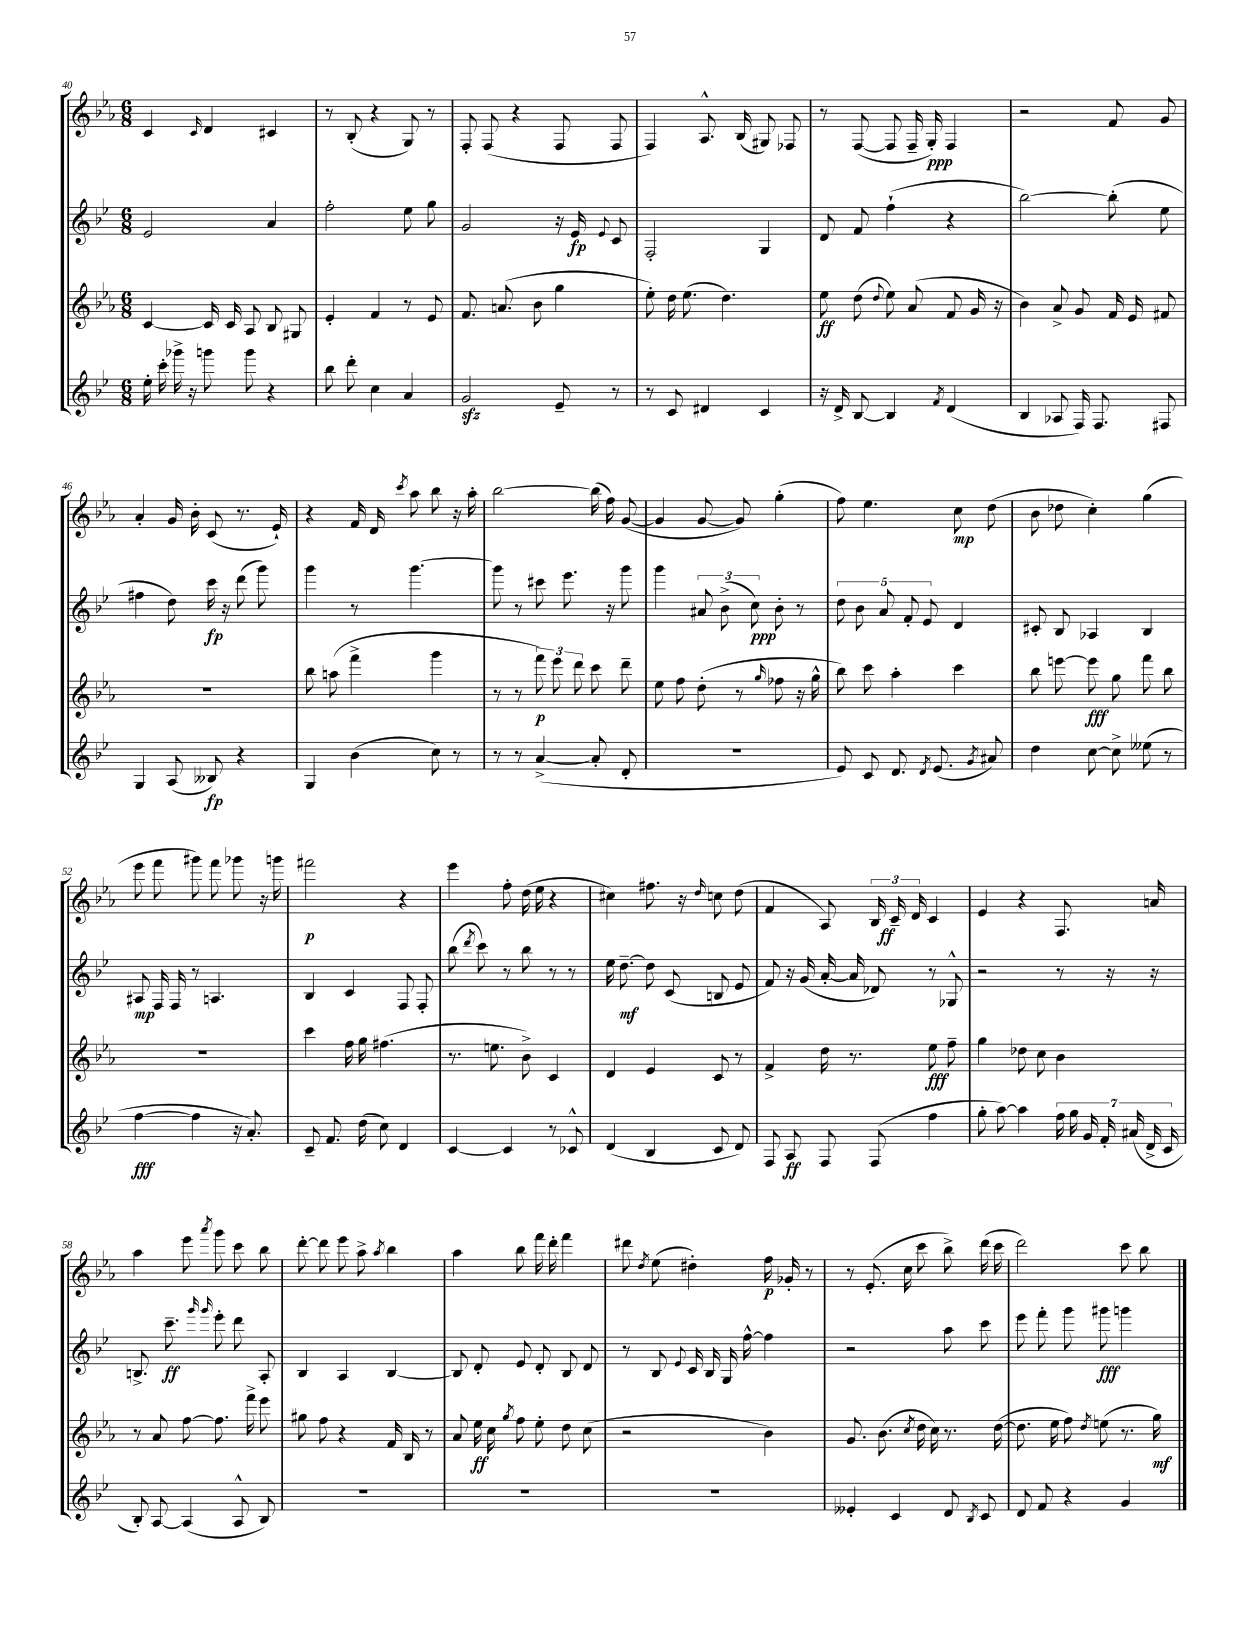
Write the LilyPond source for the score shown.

<<
\new StaffGroup <<
\new Staff = "s0" {
    \clef treble \key ees \major \numericTimeSignature \time 6/8
    \autoBeamOff c'4 \grace { c'16 } d'4 cis'4 |
    r8 bes8-.( r4 g8) r8 |
    f8-. f8( r4 f8 f8 |
    f4) aes8.-^ bes16( gis8) fes8 |
    r8 f8~( f8 f16-- g16-.\ppp) f4 |
    r2 f'8 g'8 |
    aes'4-. g'16 bes'16-. c'8( r8. ees'16-!) |
    r4 f'16 d'16 \acciaccatura { c'''8 } aes''8 bes''8 r16 aes''16-. |
    bes''2~ bes''16( f''16) g'8~( |
    g'4 g'8~ g'8) g''4-.( |
    f''8) ees''4. c''8\mp d''8( |
    bes'8 des''8 c''4-.) g''4( |
    ees'''8 f'''8 gis'''8) f'''8 ges'''8 r16 g'''16 |
    fis'''2\p r4 |
    ees'''4 f''8-. d''16( ees''16 r4 |
    cis''4) fis''8. r16 \grace { d''16 } c''8 d''8( |
    f'4 aes8) \tuplet 3/2 { bes16 c'16--\ff d'16 } c'4 |
    ees'4 r4 f8. a'16 |
    aes''4 ees'''8 \acciaccatura { aes'''8 } g'''8 c'''8 bes''8 |
    d'''8~-. d'''8 ees'''8 aes''8-> \acciaccatura { aes''8 } bes''4 |
    aes''4 bes''8 f'''16 d'''16-. f'''4 |
    dis'''8 \acciaccatura { d''8 } ees''8( dis''4-.) f''16\p ges'16-. r8 |
    r8 ees'8.-.( c''16 c'''8 bes''8->) d'''16( c'''16 |
    d'''2) c'''8 bes''8 \bar "|." |
}
\new Staff = "s1" {
    \clef treble \key bes \major \numericTimeSignature \time 6/8
    \autoBeamOff ees'2 a'4 |
    f''2-. ees''8 g''8 |
    g'2 r16 ees'16\fp \appoggiatura { ees'8 } c'8 |
    f2-. g4 |
    d'8 f'8 f''4-!( r4 |
    bes''2~) bes''8-.( ees''8 |
    fis''4 d''8) c'''16\fp r16 d'''8( g'''8) |
    g'''4 r8 g'''4.~ |
    g'''8 r8 cis'''8 ees'''8. r16 g'''8 |
    g'''4 \tuplet 3/2 { ais'8 bes'8->( c''8\ppp) } bes'8-. r8 |
    \tuplet 5/4 { d''8 bes'8 a'8 f'8-. ees'8 } d'4 |
    cis'8-. bes8 aes4 bes4 |
    ais8\mp f16 f16 r8 a4. |
    bes4 c'4 f8 f8-. |
    bes''8( \acciaccatura { d'''8 } c'''8) r8 bes''8 r8 r8 |
    ees''16 d''8.~--\mf d''8 c'8( b8 ees'8 |
    f'8) r16 g'16( a'16~-. a'16 des'8) r8 ges8-^ |
    r2 r8 r16 r16 |
    b8.-> c'''8.--\ff \grace { g'''16 g'''16 } ees'''8-. d'''8 a8-. |
    bes4 a4 bes4~ |
    bes8 d'8-. ees'8 d'8-. bes8 d'8 |
    r8 bes8 \appoggiatura { ees'8 } c'16 bes16 g16 f''16~-^ f''4 |
    r2 a''8 c'''8 |
    ees'''8 f'''8-. g'''8 gis'''8\fff g'''4 \bar "|." |
}
\new Staff = "s2" {
    \clef treble \key ees \major \numericTimeSignature \time 6/8
    \autoBeamOff c'4~ c'16 c'16 aes8 bes8 gis8 |
    ees'4-. f'4 r8 ees'8 |
    f'8. a'8.( bes'8 g''4 |
    ees''8-.) d''16 ees''8.( d''4.) |
    ees''8\ff d''8( \appoggiatura { d''8 } ees''8) aes'8( f'8 g'16 r16 |
    bes'4) aes'8-> g'8 f'16 ees'16 fis'8 |
    R2. |
    bes''8 a''8( f'''4-> g'''4 |
    r8 r8 \tuplet 3/2 { f'''8\p) ees'''8 d'''8 } c'''8 d'''8-- |
    ees''8 f''8 d''8-.( r8 \grace { g''16 } fes''8 r16 g''16-^ |
    bes''8) c'''8 aes''4-. c'''4 |
    bes''8 e'''8~ e'''8\fff g''8 f'''8 bes''8 |
    r2. |
    c'''4 f''16 g''16 fis''4.( |
    r8. e''8. bes'8->) c'4 |
    d'4 ees'4 c'8 r8 |
    f'4-> d''16 r8. ees''8\fff f''8-- |
    g''4 des''8 c''8 bes'4 |
    r8 aes'8 f''8~ f''8. f'''16-> ees'''8 |
    gis''8 f''8 r4 f'16 bes16 r8 |
    aes'8 ees''16\ff c''16 \acciaccatura { g''8 } f''8 ees''8-. d''8 c''8( |
    r2 bes'4) |
    g'8. bes'8.( \acciaccatura { c''8 } d''16 c''16) r8. d''16~( |
    d''8. ees''16 f''8) \acciaccatura { d''8 } e''8( r8. g''16\mf) \bar "|." |
}
\new Staff = "s3" {
    \clef treble \key bes \major \numericTimeSignature \time 6/8
    \autoBeamOff ees''16-. c'''16-. ges'''16-> r16 g'''8 g'''8 r4 |
    bes''8 d'''8-. c''4 a'4 |
    g'2\sfz ees'8-- r8 |
    r8 c'8 dis'4 c'4 |
    r16 d'16-> bes8~ bes4 \acciaccatura { f'8 } d'4( |
    bes4 aes8 f16) f8. fis8 |
    g4 a8( beses8\fp) r4 |
    g4 bes'4( c''8) r8 |
    r8 r8 a'4~->( a'8-. d'8-. |
    R2. |
    ees'8) c'8 d'8. \acciaccatura { d'8 } ees'8.( \acciaccatura { g'8 } ais'8) |
    d''4 c''8~ c''8-> eeses''8( r8 |
    f''4~\fff f''4 r16 a'8.-.) |
    c'8-- f'8. d''16( c''8) d'4 |
    c'4~ c'4 r8 ces'8-^ |
    d'4( bes4 c'8 d'8) |
    f8 a8\ff f8 f8( f''4 |
    g''8-. a''8~) a''4 \tuplet 7/4 { f''16 g''16 g'16 f'16-. ais'16( d'16-> c'16 } |
    bes8-.) a8~ a4( a8-^ bes8) |
    R2. |
    R2. |
    R2. |
    eeses'4-. c'4 d'8 \acciaccatura { bes8 } c'8 |
    d'8 f'8 r4 g'4 \bar "|." |
}
>>
>>
\layout { \context { \Score currentBarNumber = #40 } }
